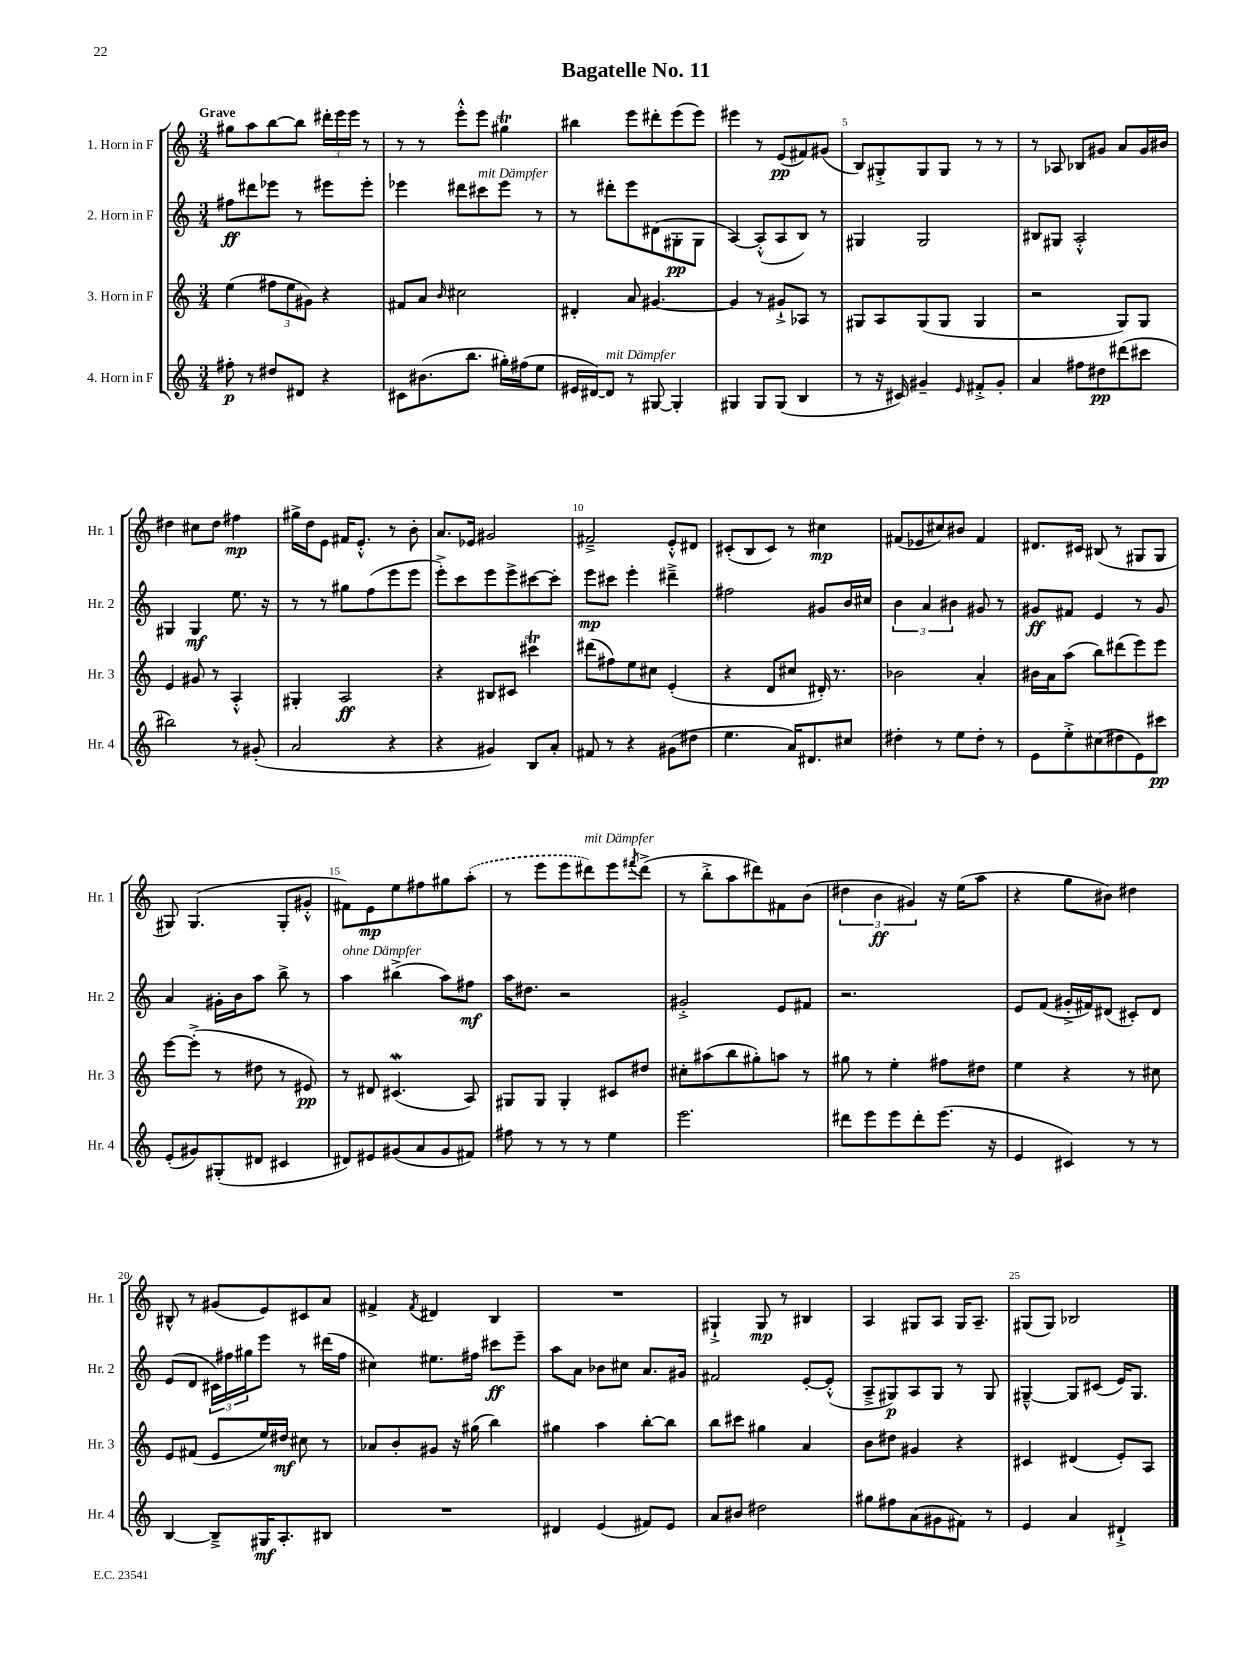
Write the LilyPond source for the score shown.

\header { title = "Bagatelle No. 11" }
<<
\new StaffGroup <<
\new Staff = "s0" \with { instrumentName = "1. Horn in F" shortInstrumentName = "Hr. 1" } {
    \clef treble \key c \major \numericTimeSignature \time 3/4 \tempo "Grave"
    gis''8 a''8 b''8~ b''8 \tuplet 3/2 { dis'''16-. e'''16 e'''16 } r8 |
    r8 r8 e'''8-.-^ e'''8 gis''4\trill |
    bis''4 e'''8 dis'''8-. e'''8( e'''8) |
    eis'''4 r8 e'8\pp( fis'8) gis'8( |
    b8) gis8-.-> gis8 gis8 r8 r8 |
    r8 aes8 bes8 gis'8 a'8 gis'16 bis'16 |
    dis''4 cis''8 dis''8 fis''4\mp |
    gis''16-> d''16 e'8 fis'16 e'8.-.-^ r8 b'8-. |
    a'8. ees'16 gis'2 |
    fis'2---> e'8-.-^ dis'8 |
    cis'8-.( b8 cis'8) r8 cis''4\mp |
    fis'8( ees'8 cis''8) bis'8 fis'4 |
    dis'8. cis'16 bis8( r8 gis8 gis8 |
    gis8) gis4.( gis8-. gis'8-.-^ |
    fis'8) e'8\mp e''8 fis''8 gis''8 \once \slurDashed a''8-.( |
    r8 e'''8 e'''8 dis'''8^\markup { \italic "mit Dämpfer" }) e'''8 \acciaccatura { fis'''8 } dis'''8->( |
    r8 b''8-.-> a''8 dis'''8) fis'8 b'8( |
    \tuplet 3/2 { dis''4 b'4\ff gis'4) } r16 e''16( a''8 |
    r4 g''8 bis'8) dis''4 |
    bis8-^ r8 gis'8( e'8) cis'8 a'8 |
    fis'4-> \acciaccatura { fis'8 } dis'4 b4 |
    R2. |
    gis4-!-> gis8\mp r8 bis4 |
    a4 gis8 a8 gis16 a8.-- |
    gis8( gis8) bes2 \bar "|." |
}
\new Staff = "s1" \with { instrumentName = "2. Horn in F" shortInstrumentName = "Hr. 2" } {
    \clef treble \key c \major \numericTimeSignature \time 3/4
    fis''8\ff dis'''8 ees'''8 r8 eis'''8 eis'''8-. |
    ees'''4 dis'''8 cis'''8^\markup { \italic "mit Dämpfer" } ees'''8 r8 |
    r8 dis'''8-. e'''8 dis'8( gis8-.\pp gis8 |
    a4~) a8-.-^( a8 b8) r8 |
    gis4 gis2 |
    bis8 gis8 a2-.-^ |
    gis4 gis4\mf e''8. r16 |
    r8 r8 gis''8 f''8( e'''8 e'''8 |
    e'''8-.->) c'''8 e'''8 e'''8-> cis'''8~ cis'''8-. |
    e'''8\mp cis'''8 e'''4-. dis'''4---> |
    fis''2 gis'8 b'16 cis''16 |
    \tuplet 3/2 { b'4 a'4 bis'4 } gis'8 r8 |
    gis'8\ff fis'8 e'4 r8 gis'8 |
    a'4 gis'16-. b'16 a''8 b''8-> r8 |
    a''4^\markup { \italic "ohne Dämpfer" } bis''4->( a''8) fis''8\mf |
    a''16 dis''8. r2 |
    gis'2-.-> e'8 fis'8 |
    r2. |
    e'8 f'8( gis'16-.-> fis'16) dis'8( cis'8-.) dis'8 |
    e'8( d'8 \tuplet 3/2 { cis'16) fis''16 gis''16 } e'''8 r8 dis'''16( fis''16 |
    cis''4) eis''8. fis''16 cis'''8\ff e'''8-- |
    a''8 a'8 bes'8 cis''8 a'8. gis'16 |
    fis'2 e'8~-. e'8-.-^( |
    a8---> gis8\p) a8 gis8 r8 gis8 |
    gis4~---^ gis8 cis'8( e'16) gis8. \bar "|." |
}
\new Staff = "s2" \with { instrumentName = "3. Horn in F" shortInstrumentName = "Hr. 3" } {
    \clef treble \key c \major \numericTimeSignature \time 3/4
    e''4( \tuplet 3/2 { fis''8 e''8 gis'8) } r4 |
    fis'8 a'8 \grace { b'16 } cis''2 |
    dis'4-. a'8 gis'4.~ |
    gis'4 r8 gis'8-!-> aes8 r8 |
    gis8 a8 gis8( gis8 gis4 |
    r2 g8) g8 |
    e'4 gis'8 r8 a4-.-^ |
    gis4-. a2\ff |
    r4 bis8 cis'8 cis'''4\trill |
    dis'''8( fis''8) e''8 cis''8 e'4-.( |
    r4 d'8 cis''8 dis'16-.) r8. |
    bes'2 a'4-. |
    bis'16 a'16 a''8( b''8) dis'''8( e'''8) e'''8 |
    e'''8~ e'''8-.->( r8 dis''8 r8 eis'8\pp) |
    r8 dis'8 cis'4.\mordent( a8) |
    gis8 gis8 gis4-. cis'8 dis''8 |
    cis''8-. ais''8( b''8 gis''8-.) a''8 r8 |
    gis''8 r8 e''4-. fis''8 dis''8 |
    e''4 r4 r8 cis''8 |
    e'8 fis'8( e'8 e''16) dis''16\mf cis''8 r8 |
    aes'8 b'8-. gis'8 r16 gis''16( b''4) |
    gis''4 a''4 b''8~-. b''8 |
    b''8 cis'''8 gis''4 a'4 |
    b'8 dis''8 gis'4 r4 |
    cis'4 dis'4( e'8-.) a8 \bar "|." |
}
\new Staff = "s3" \with { instrumentName = "4. Horn in F" shortInstrumentName = "Hr. 4" } {
    \clef treble \key c \major \numericTimeSignature \time 3/4
    fis''8-.\p r8 dis''8 dis'8 r4 |
    cis'8 bis'8.( b''8. gis''16-.) fis''16( e''8 |
    eis'16 dis'16~) dis'8^\markup { \italic "mit Dämpfer" } r8 gis8~ gis4-. |
    gis4 gis8 gis8( b4 |
    r8 r16 cis'16) gis'4-- \grace { e'16 } fis'8-.-> gis'8-. |
    a'4 fis''8 dis''8\pp dis'''8( cis'''8 |
    bis''2) r8 gis'8-.( |
    a'2 r4 |
    r4 gis'4) b8 a'8-. |
    fis'8 r8 r4 gis'8( dis''8 |
    e''4. a'16) dis'8. cis''8 |
    dis''4-. r8 e''8 dis''8-. r8 |
    e'8 e''8-.-> cis''8( dis''8 e'8) cis'''8\pp |
    e'8-.( gis'8) gis8-.( dis'8 cis'4 |
    dis'8) eis'8 gis'8( a'8 gis'8 fis'8) |
    fis''8 r8 r8 r8 e''4 |
    e'''2. |
    dis'''8 e'''8 e'''8 dis'''8-. e'''8.( r16 |
    e'4 cis'4) r8 r8 |
    b4~ b8---> gis16\mf a8.-. bis8 |
    R2. |
    dis'4 e'4( fis'8) e'8 |
    a'8 bis'8 dis''2 |
    gis''8 fis''8 a'8( gis'8 fis'8) r8 |
    e'4 a'4 dis'4-!-> \bar "|." |
}
>>
>>
\layout { \context { \Score \override BarNumber.break-visibility = ##(#f #t #t) barNumberVisibility = #(every-nth-bar-number-visible 5) } }
